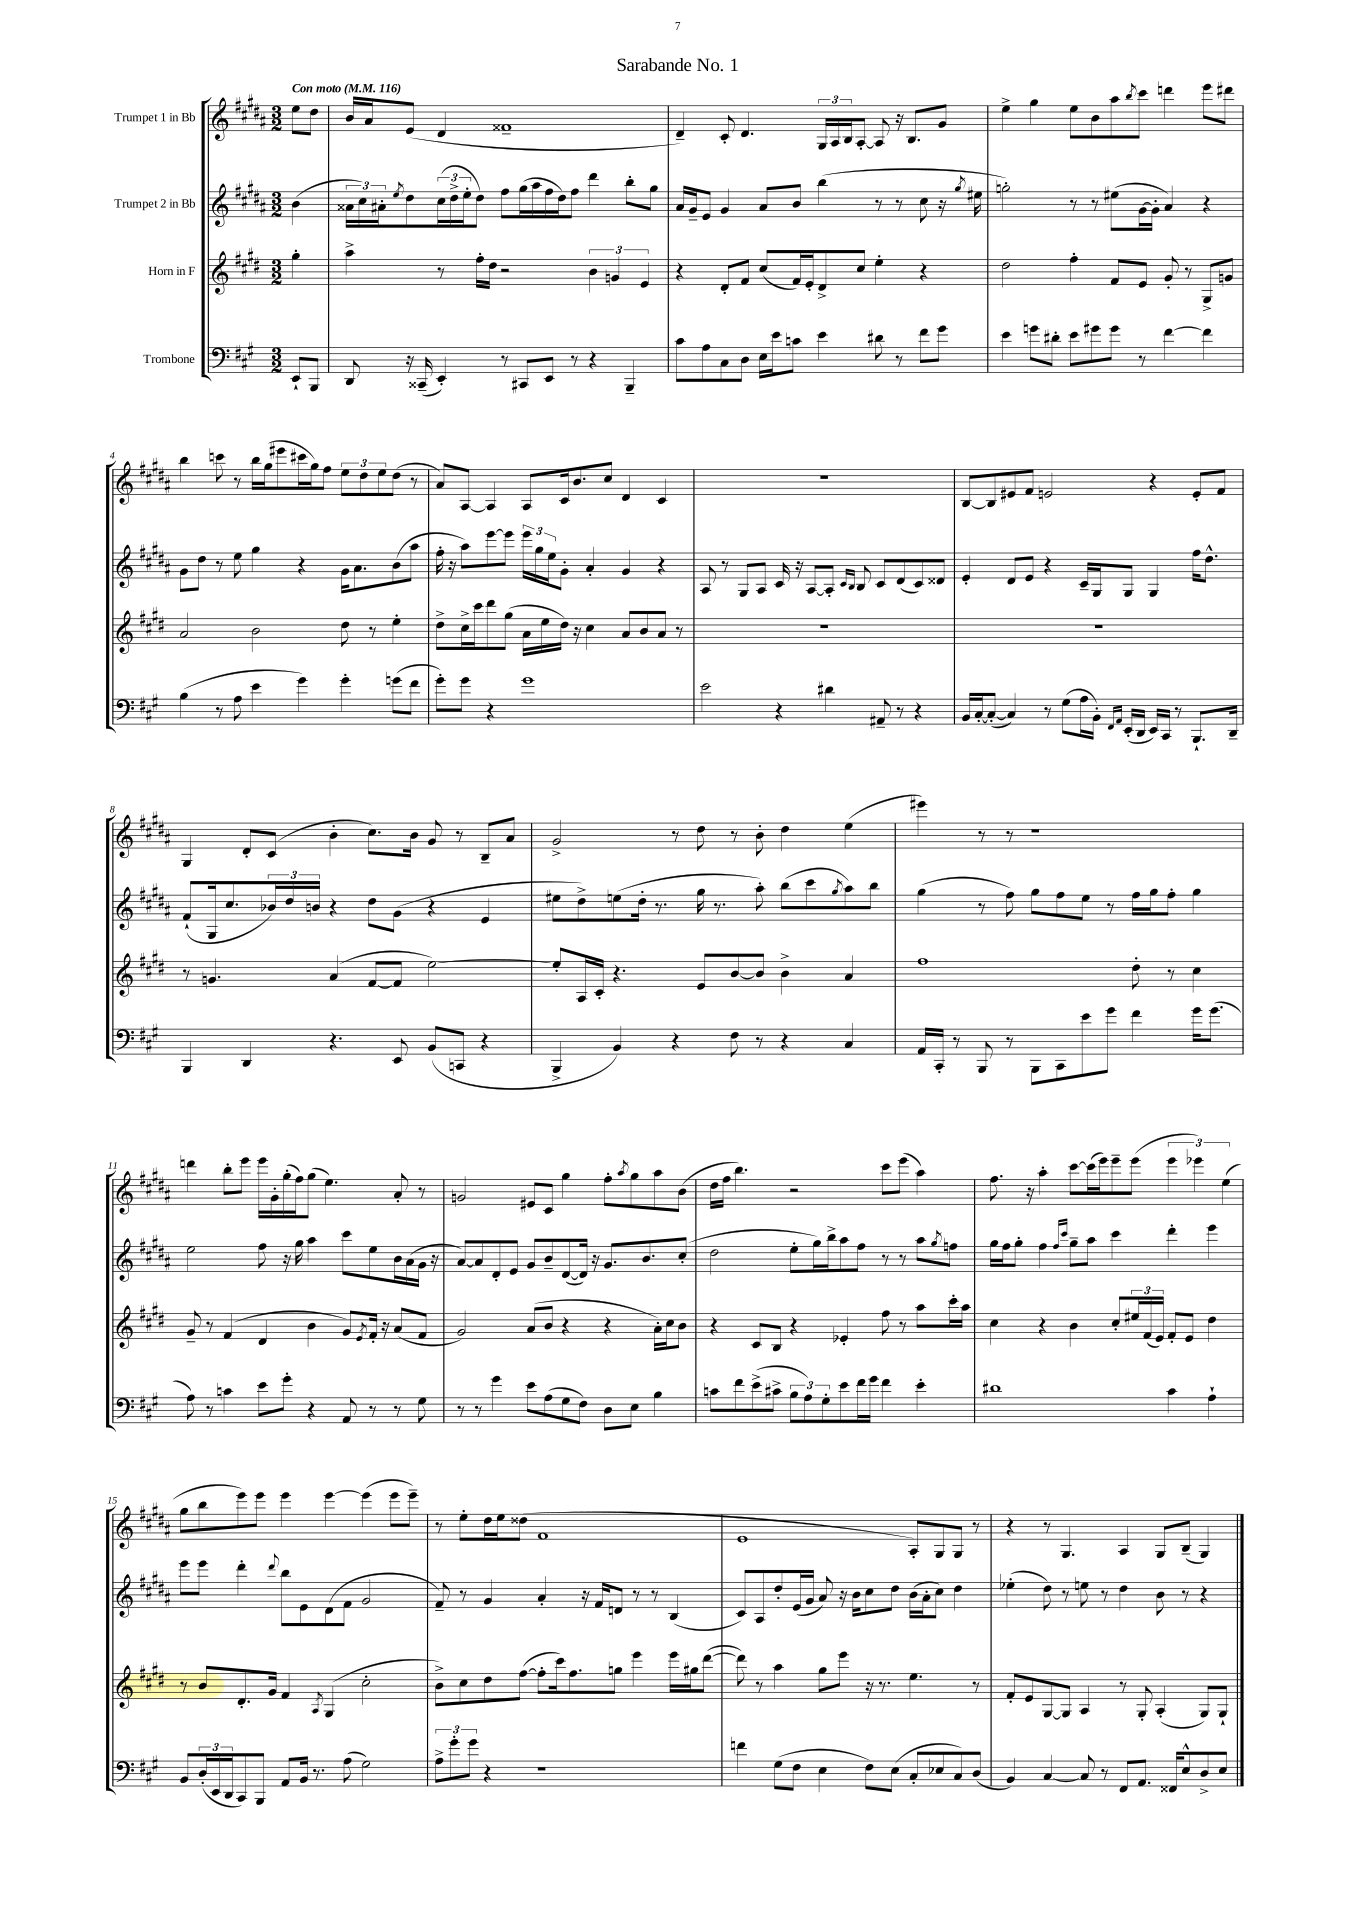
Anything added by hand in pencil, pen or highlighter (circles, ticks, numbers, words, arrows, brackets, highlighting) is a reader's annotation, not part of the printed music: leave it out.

**kern	**kern	**kern	**kern
*staff4	*staff3	*staff2	*staff1
*clefF4	*clefG2	*clefG2	*clefG2
*k[f#c#g#]	*k[f#c#g#d#]	*k[f#c#g#d#a#]	*k[f#c#g#d#a#]
*M3/2	*M3/2	*M3/2	*M3/2
*MM116	*MM116	*MM116	*MM116
8EE`	4gg#'	(4b	8ee
8BBB	.	.	8dd#
=	=	=	=
8DD	4aa^	24a##	16b
.	.	24cc#)	.
.	.	.	16a#
.	.	24a#'	.
.	.	8qee	.
16r	.	8dd#	(8e
(16CC##~	.	.	.
4EE')	8r	(24cc#	4d#
.	.	24dd#^	.
.	.	24ee'	.
.	16ff#'	8dd#)	.
.	16dd#	.	.
8r	2r	8ff#	1f##~
8CC#	.	(16gg#	.
.	.	16aa#	.
8EE	.	16ff#	.
.	.	16dd#)	.
8r	.	8ff#	.
4r	6b	4ddd#	.
.	6g	.	.
4BBB~	.	8bb'	.
.	6e	.	.
.	.	8gg#	.
=	=	=	=
8c#	4r	16a#	4d#~)
.	.	16g#~	.
8A	.	8e	.
8C#	8d#'	4g#	8c#'
8D	8f#	.	4.d#
16E	(8cc#	8a#	.
16e	.	.	.
8c	16f#)	8b	.
.	16e'	.	.
4e	8d#^	(4bb	24G#
.	.	.	24A#
.	.	.	24B
.	8cc#	.	[8A#'
8d#	4ee'	8r	8A#]
8r	.	8r	16r
.	.	.	8.B
8f#	4r	8cc#	.
8g#	.	16r	8g#
.	.	8qgg#	.
.	.	16ee#	.
=	=	=	=
4e	2dd#	2gg')	4ee^
8g	.	.	4gg#
8d#'	.	.	.
8e	4ff#'	8r	8ee
8g#	.	8r	8b
8g#	8f#	(8ee#	8aa#
.	.	.	8qbb
8r	8e	[16g#	8ccc#
.	.	16g#']	.
[4f#	8g#'	4a#)	4ddd
.	8r	.	.
4f#]	8G#^	4r	8eee
.	8g	.	8ddd#
=	=	=	=
(4B	2a	8g#	4bb
.	.	8dd#	.
8r	.	8r	8ccc
8A	.	8ee	8r
4e	2b	4gg#	16bb
.	.	.	(16gg#
.	.	.	8eee#
4g#)	.	4r	16ccc#
.	.	.	16gg#)
.	.	.	8ff#
4g#'	8dd#	16g#	12ee
.	.	8.a#	.
.	.	.	12dd#
.	8r	.	.
.	.	.	12ee
(8g	4ee'	(8b	(8dd#
8f#	.	8aa#	8r
=	=	=	=
8g#')	8dd#^	16ff#'	8a#)
.	.	16r	.
8g#	16cc#^	8aa#)	[8A#
.	16ccc#	.	.
4r	8ddd#	[8eee	4A#]
.	(8gg#	8eee]	.
1g#	16a	24eee	8A#
.	.	24gg#	.
.	16ee	.	.
.	.	24ee	.
.	16dd#)	8g#'	16c#
.	16r	.	8.b
.	4cc#	4a#'	.
.	.	.	8cc#
.	8a	4g#	4d#
.	8b	.	.
.	8a	4r	4c#
.	8r	.	.
=	=	=	=
2e	1.r	8A#	1.r
.	.	8r	.
.	.	8G#	.
.	.	8A#	.
4r	.	16c#	.
.	.	16r	.
.	.	[8A#	.
4d#	.	8A#']	.
.	.	16qqc#	.
.	.	16qqB	.
.	.	8B	.
8AA#~	.	8c#	.
8r	.	(8d#	.
4r	.	8c#)	.
.	.	8d##	.
=	=	=	=
16BB	1.r	4e'	[8B
[16C#'	.	.	.
(8C#'_	.	.	8B]
4C#])	.	8d#	8e#
.	.	8e	8f#
8r	.	4r	2e
(8G#	.	.	.
16A	.	16c#~	.
16BB')	.	16G#	.
16qqFF#	.	.	.
16qqAA	.	.	.
(16EE'	.	8G#	.
16DD	.	.	.
16EE)	.	4G#	4r
16CC#	.	.	.
8r	.	.	.
8.BBB`	.	16ff#	8e'
.	.	8.dd#^^	.
.	.	.	8f#
16DD~	.	.	.
=	=	=	=
4BBB	8r	(8f#`	4G#
.	4.g	16G#	.
.	.	8.cc#	.
4DD	.	.	8d#'
.	.	24b-)	(8c#
.	.	24dd#	.
.	.	24b	.
4.r	(4a	4r	4b'
.	[8f#	8dd#	8.cc#)
8EE	8f#]	(8g#	.
.	.	.	16b
(8BB	[2ee)	4r	8g#
8CC	.	.	8r
4r	.	4e	8B~
.	.	.	8a#
=	=	=	=
4BBB^	8ee']	8ee#	2g#^
.	16A	8dd#^)	.
.	16c#'	.	.
4BB)	4.r	(8ee	.
.	.	16dd#'	.
.	.	8.r	.
4r	.	.	8r
.	8e	16gg#	8dd#
.	.	8.r	.
8F#	[8b	.	8r
8r	8b]	8aa#')	8b'
4r	4b^	(8bb	4dd#
.	.	8ccc#	.
.	.	8qgg#	.
4C#	4a	8aa#)	(4ee
.	.	8bb	.
=	=	=	=
16AA	1ff#	(4gg#	4eee#)
16CC#'	.	.	.
8r	.	.	.
8BBB	.	8r	8r
8r	.	8ff#)	8r
8BBB	.	8gg#	1r
8CC#	.	8ff#	.
8e	.	8ee	.
8g#	.	8r	.
4f#	8dd#'	16ff#	.
.	.	16gg#	.
.	8r	8ff#'	.
16g#	4cc#	4gg#	.
(8.g#	.	.	.
=	=	=	=
8A)	8g#~	2ee	4ddd
8r	8r	.	.
4c	(4f#	.	8bb'
.	.	.	8eee
8e	4d#	8ff#	16eee
.	.	.	16g#'
8g#'	.	16r	(16gg#'
.	.	16gg#	16ff#)
4r	4b	4aa#	(8gg#
.	.	.	4.ee)
8AA	8g#)	8ccc#	.
.	8qe	.	.
8r	16f#'	8ee	.
.	16r	.	.
8r	(8a	16b	8a#'
.	.	(16a#	.
8G#	8f#	16g#	8r
.	.	16r	.
=	=	=	=
8r	2g#)	[8a#)	2g
8r	.	8a#]	.
4g#	.	8d#'	.
.	.	8e	.
8e	(8a	8g#	8e#
(8A	8b	8b~	8c#
8G#	4r	([8d#	4gg#
8F#)	.	16d#])	.
.	.	16r	.
8D	4r	8.g#	8ff#'
.	.	.	8qaa#
8E	.	.	8gg#
.	.	8.b	.
4B	16a')	.	8aa#
.	16cc#	.	.
.	8b	(8cc#'	(8b
=	=	=	=
8c	4r	2dd#	16dd#
.	.	.	16ff#
8f#	.	.	4.bb)
(8e^	8c#	.	.
8c#^	8B	.	.
12B	4r	8ee'	2r
12A)	.	.	.
.	.	16gg#)	.
12G#'	.	.	.
.	.	16bb^	.
8e	4e-'	8aa#	.
16f#	.	8ff#	.
16g#	.	.	.
4f#	8ff#	8r	8ccc#
.	8r	8r	(8eee
4e'	8aa	8aa#	4aa#)
.	.	8qgg#	.
.	16ccc#'	8ff	.
.	16aa	.	.
=	=	=	=
1d#	4cc#	16gg#	8.ff#
.	.	16ff#	.
.	.	8gg#'	.
.	.	.	16r
.	4r	4ff#	4aa#'
.	.	16qqff#	.
.	.	16qqccc#	.
.	4b	8gg#~	[8ccc#
.	.	8aa#	(16ccc#]
.	.	.	16eee)
.	8cc#'	4ccc#	8eee~
.	24ee#	.	(8eee
.	(24f#	.	.
.	24e)	.	.
4c#	8f#'	4ddd#'	6eee
.	8e	.	.
.	.	.	6eee-)
4A`	4dd#	4eee	.
.	.	.	(6ee
=	=	=	=
8BB	8r	8eee	8gg#
(24D'	8b	8eee	8bb
24EE	.	.	.
24DD	.	.	.
8CC#)	8.d#'	4ddd#'	8eee)
8BBB	.	.	8eee
.	16g#	.	.
.	.	8qqddd#	.
8AA	4f#	8bb	4eee
16BB	.	8e	.
8.r	.	.	.
.	8qA	.	.
.	(4G#	(8d#	[4eee
(8A	.	8f#	.
2G#)	2cc#'	2g#	(4eee]
.	.	.	8eee
.	.	.	8eee~)
=	=	=	=
12A^	8b^)	8f#~)	8r
12g#'	.	.	.
.	8cc#	8r	8ee'
12g#	.	.	.
4r	8dd#	4g#	16dd#
.	.	.	16ee
.	([8ff#	.	(8dd##
1r	8ff#']	4a#'	1f#
.	16ccc#)	.	.
.	8.ff#	.	.
.	.	16r	.
.	.	16f#	.
.	8gg	8d	.
.	4eee	8r	.
.	.	8r	.
.	16eee	(4B	.
.	16gg#	.	.
.	([8ddd#	.	.
=	=	=	=
4f	8ddd#])	8c#)	1e
.	8r	8A#	.
(8G#	4aa	8dd#'	.
8F#	.	(16e	.
.	.	16g#	.
4E	8gg#	8a#)	.
.	8eee	16r	.
.	.	16b	.
8F#)	16r	8cc#	.
.	8.r	.	.
(8E	.	8dd#	.
8C#'	4.ee	(16b	8A#')
.	.	16a#'	.
8E-	.	8cc#)	8G#
8C#)	.	4dd#	8G#
(8D	8r	.	8r
=	=	=	=
4BB)	8f#'	(4ee-'	4r
.	8e	.	.
[4C#	[8G#	8dd#)	8r
.	8G#]	8r	4.G#
8C#]	4A	8ee	.
8r	.	8r	.
8FF#	8r	4dd#	4A#
8.AA	8G#'	.	.
.	(4A'	8b	8G#
16FF##	.	.	.
8E^^	.	8r	(8B~
8D^	8G#)	4r	4G#)
8E	8G#`	.	.
==	==	==	==
*-	*-	*-	*-
